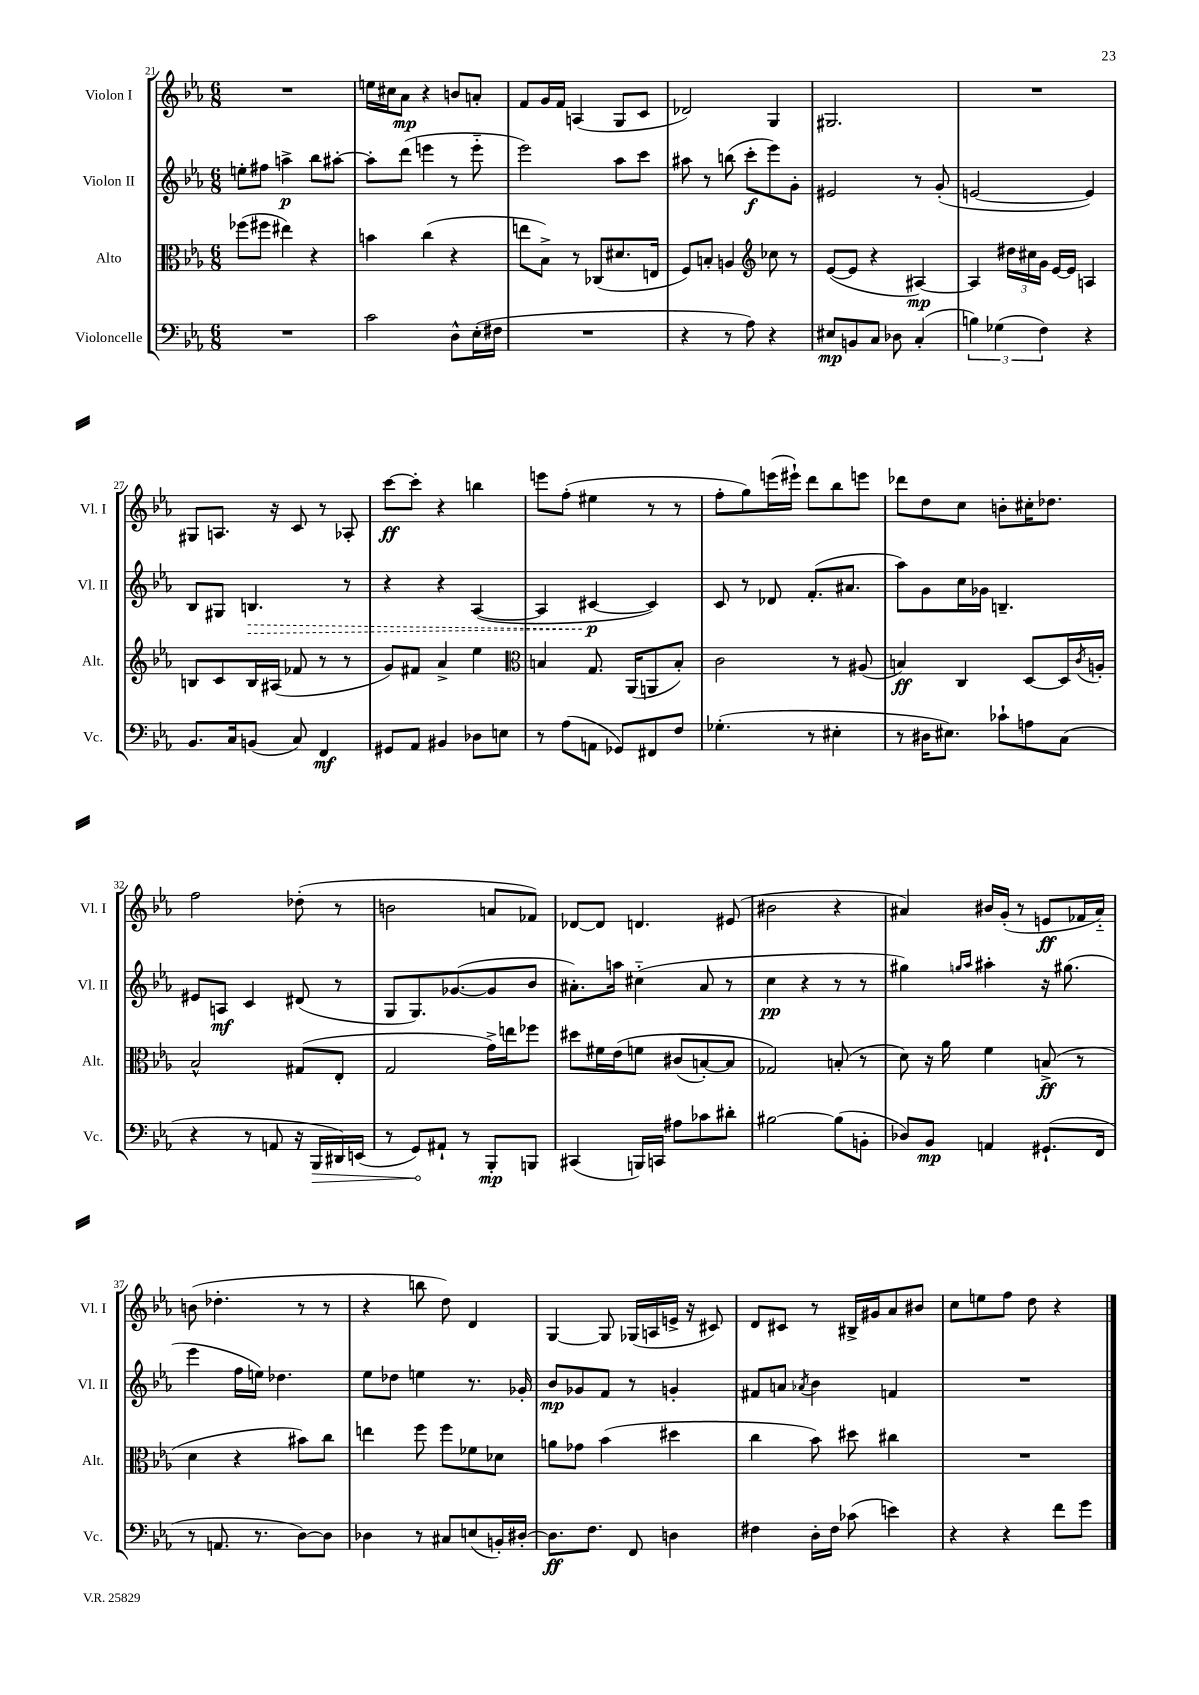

**kern	**kern	**kern	**kern
*staff4	*staff3	*staff2	*staff1
*clefF4	*clefC3	*clefG2	*clefG2
*k[b-e-a-]	*k[b-e-a-]	*k[b-e-a-]	*k[b-e-a-]
*M6/8	*M6/8	*M6/8	*M6/8
2.r	(8ff-\L	8ee'\L	2.r
.	8ff#\J	8ff#\J	.
.	4ee#\)	4aa^\	.
.	4r	8bb-\L	.
.	.	[8aa#'\J	.
=	=	=	=
2c\	4b\	8aa#'\]L	16ee\LL
.	.	.	16cc#\J
.	.	(8ddd\J	8a-\J
.	(4cc\	4eee\	4r
8D^^\L	4r	8r	8b/L
(16E-'\L	.	8eee'~\	8a'/J
16F#\JJ	.	.	.
=	=	=	=
2.r	8ee\L	2eee-\)	8f/L
.	8B-^\J)	.	16g/L
.	.	.	16f/JJ
.	8r	.	(4A/
.	(8C-/L	.	.
.	8.d#/	8aa-\L	8G/L
.	.	8ccc\J	8c/J
.	16E/Jk	.	.
=	=	=	=
4r	8F/L)	8aa#\	2d-/)
.	8B'/J	8r	.
8r	4A/	(8bb\	.
8A-\)	.	8ccc'\L	.
*	*clefG2	*	*
4r	8cc-\	8eee-\)	4G/
.	8r	8g'\J	.
=	=	=	=
8E#/L	([8e-/L	2e#/	2.G#/
8BB/	8e-/]J	.	.
8C/J	4r	.	.
8D-\	.	.	.
(4C'/	[4A#/)	8r	.
.	.	(8g'/	.
=	=	=	=
6B\)	4A#/]	[2e/	2.r
(6G-\	.	.	.
.	24dd#\LL	.	.
.	24cc#\	.	.
6F\)	24g\JJ	.	.
.	[16e-/LL	.	.
.	16e-/]JJ	.	.
4r	4A/	4e/])	.
=	=	=	=
8.BB-/L	8B/L	8B-/L	8G#/L
.	8c/	8G#/J	8.A/J
16C/k	.	.	.
(8BB/J	16B/L	4.B/	.
.	(16A#/JJ	.	16r
8C/)	8f-/	.	8c/
4FF/	8r	.	8r
.	8r	8r	8A-'/
=	=	=	=
8GG#/L	8g/L)	4r	[8ccc\L
8AA-/J	8f#/J	.	8ccc'\]J
4BB#/	4a-^/	4r	4r
8D-\L	4ee-\	([4A-/	4bb\
8E\J	.	.	.
=	=	=	=
*	*clefC3	*	*
8r	4B/	4A-/]	8eee\L
(8A-\L	.	.	(8ff'\J
8AA\J	8.G/	[4c#/	4ee#\
8GG-/L)	.	.	.
.	(16AA-/LK	.	.
8FF#/	8AA/	4c#/])	8r
8F/J	8B'/J)	.	8r
=	=	=	=
(4.G-'\	2c\	8c/	8ff'\L
.	.	8r	8gg\)
.	.	8d-/	(16eee\L
.	.	.	16eee#`\JJ)
8r	.	(8.f'/L	8ddd\L
4E#'\	8r	.	8bb-\
.	.	8.a#/J	.
.	(8A#/	.	8eee\J
=	=	=	=
8r	4B/)	8aa-\L)	8ddd-\L
16D#\LK	.	8g\	8dd\
8.E#\J)	.	.	.
.	4C/	16cc\L	8cc\J
.	.	16g-\JJ	.
8c-`\L	.	4.B~/	8b'\L
8A\	[8D/L	.	16cc#'\K
.	.	.	8.dd-\J
(8C\J	16D/]L	.	.
.	8qc/	.	.
.	16A'/JJ	.	.
=	=	=	=
4r	2B-^^/	8e#/L	2ff\
.	.	8A/J	.
8r	.	4c/	.
8AA/	.	.	.
16r	(8G#/L	(8d#/	(8dd-'\
16BBB-/LL	.	.	.
16DD#/)	8E-'/J	8r	8r
(16EE/JJ	.	.	.
=	=	=	=
8r	2G/	8G/L	2b\
8GG/L)	.	8.G/)	.
8AA#`/J	.	.	.
.	.	([8.g-/	.
8r	.	.	.
8BBB-'/L	16g^\LL)	8g-/]	8a/L
.	16ee\J	.	.
8BBB/J	8ff-\J	8b-/J	8f-/J)
=	=	=	=
(4CC#/	8dd#\L	8.a#'\L)	[8d-/L
.	16f#\L	.	8d-/]J
.	&(16e-\J	16aa\Jk	.
16BBB/LL)	8f\J	(4cc#'~\	4.d/
16CC/JJ	.	.	.
8A#\L	(8c#/L	.	.
8c-\	[8B'/)	8a#/	.
8d#'\J	8B/]J	8r	(8e#/
=	=	=	=
[2B#\	2G-/&)	4cc\	2b#\
.	.	4r	.
(8B#\]L	(8B'/	8r	4r
8BB'\J	8r	8r	.
=	=	=	=
8D-/L)	8d\)	4gg#\)	4a#/)
8BB-/J	16r	.	.
.	16a-\	.	.
.	.	16qqgg/LL	.
.	.	16qqaa-/JJ	.
4AA/	4f\	4aa#'\	16b#/LL
.	.	.	(16g'/JJ
.	.	.	8r
(8.GG#`/L	(8B^/	16r	8e/L
.	.	(8.gg#\	.
.	8r	.	16f-/L
16FF/Jk	.	.	16a#'~/JJ)
=	=	=	=
8r	4d\	4eee-\	(8b\
8.AA/	.	.	4.dd-'\
.	4r	16ff\LL	.
8.r	.	16ee\JJ)	.
.	.	4.dd-\	.
[8D\L)	8b#\L)	.	8r
8D\]J	8cc\J	.	8r
=	=	=	=
4D-\	4ee\	8ee-\L	4r
.	.	8dd-\J	.
8r	8ff\	4ee\	8bb\
8C#/L	8ff\L	.	8dd\)
(8E/	8f-\	8.r	4d/
16BB'/L)	8d-\J	.	.
[16D#'/JJ	.	16g-'/	.
=	=	=	=
8.D#\]L	8a\L	8b-/L	[4G/
.	8g-\J	8g-/	.
8.F\J	.	.	.
.	(4b-\	8f/J	8G/]
8FF/	.	8r	(16G-/LL
.	.	.	16A/
4D\	4dd#\	4g'/	16e^/JJ
.	.	.	16r
.	.	.	8c#/)
=	=	=	=
4F#\	4cc\	8f#/L	8d/L
.	.	8a/J	8c#/J
.	.	8qa-/	.
16D'\LL	8b-\)	4b-\	8r
16F#\JJ	.	.	.
(8c-\	8dd#\	.	16B#^/LL
.	.	.	16g#/J
4e\)	4cc#\	4f/	8a-/
.	.	.	8b#/J
=	=	=	=
4r	2.r	2.r	8cc\L
.	.	.	8ee\
4r	.	.	8ff\J
.	.	.	8dd\
8f\L	.	.	4r
8g\J	.	.	.
==	==	==	==
*-	*-	*-	*-
